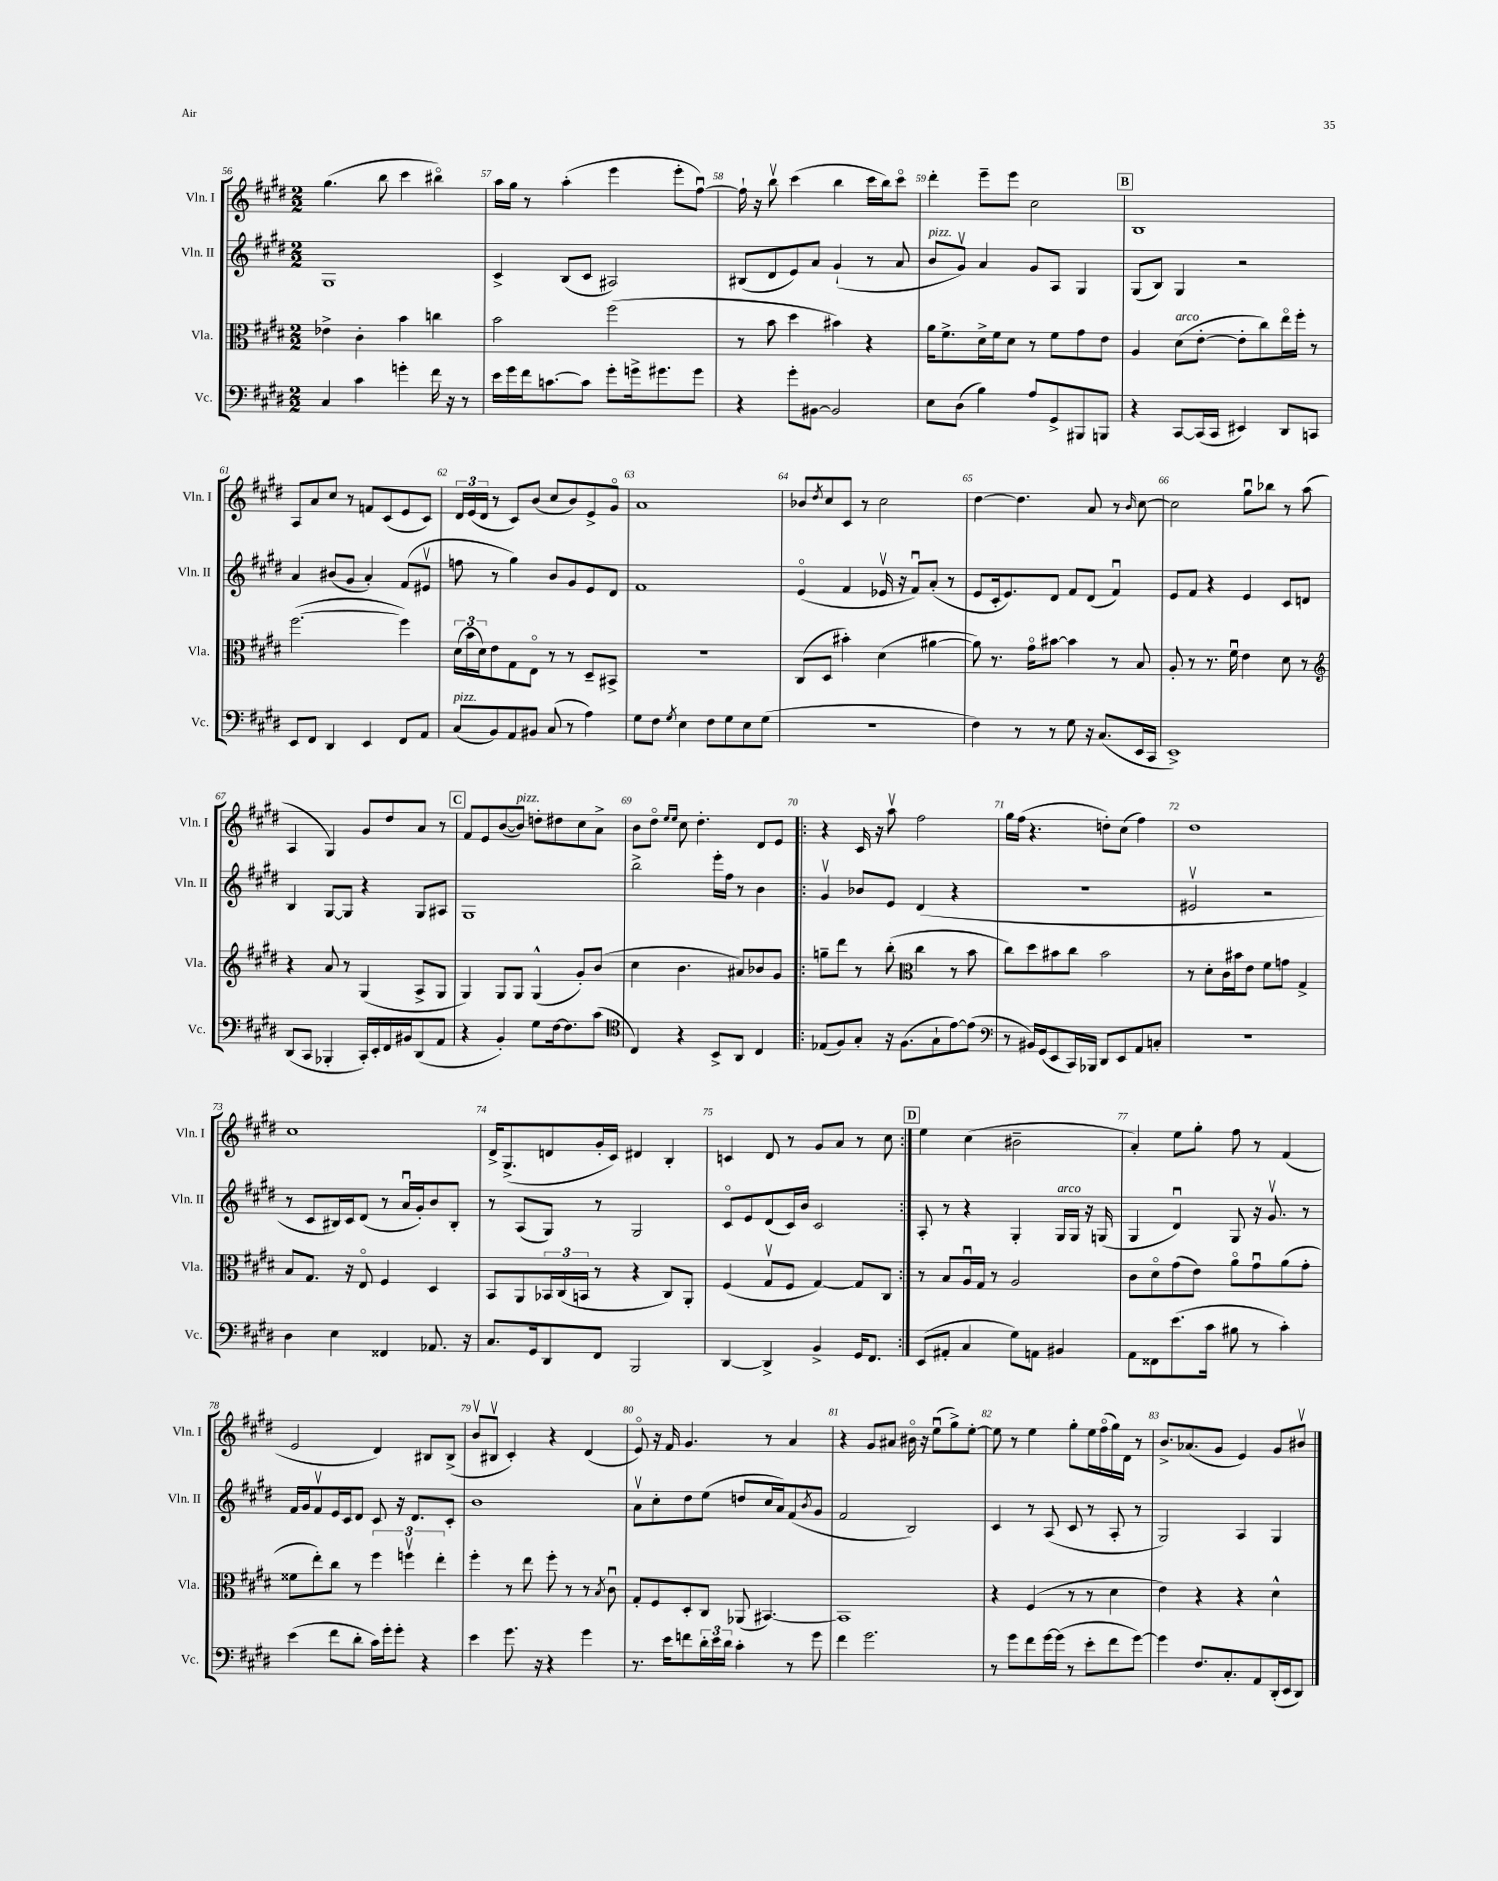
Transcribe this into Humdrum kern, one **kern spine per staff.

**kern	**kern	**kern	**kern
*staff4	*staff3	*staff2	*staff1
*clefF4	*clefC3	*clefG2	*clefG2
*k[f#c#g#d#]	*k[f#c#g#d#]	*k[f#c#g#d#]	*k[f#c#g#d#]
*M2/2	*M2/2	*M2/2	*M2/2
4C#	4e-^	1G#	(4.gg#
4c#	4c#'	.	.
.	.	.	8bb
4g'	4b	.	4ccc#
16f#	4cc	.	4bb#o)
16r	.	.	.
8r	.	.	.
=	=	=	=
16e	2b	4c#^	16aa
16g#	.	.	16gg#
16f#	.	.	8r
[8.c	.	.	.
.	.	(8B	(4aa'
8c]	.	8c#	.
8g#'	(2ff#	2A#)	4eee
16g^	.	.	.
8.g#	.	.	.
.	.	.	8eee'
8g#	.	.	[8ff#u)
=	=	=	=
4r	8r	(8B#	16ff#`]
.	.	.	16r
.	8b	8d#	8bbv
8g#'	4dd#	8e)	(4ccc#
[8BB#	.	8a	.
2BB#]	4b#)	(4g#`	4bb
.	4r	8r	16ccc#
.	.	.	16bb)
.	.	8a	8ccc#o
=	=	=	=
8E	16a	8b	4ddd#'
.	8.f#^	.	.
(8D#	.	8g#v)	.
4B)	16d#^	4a	8eee~
.	16f#	.	.
.	8d#	.	8eee
8A	8r	8g#	2cc#
8GG#^	8f#	8A	.
8BBB#	8g#	4G#	.
8BBB	8e	.	.
=	=	=	=
4r	4A	(8G#	1B
.	.	8B)	.
[8CC#	(8d#	4G#	.
(16CC#]	[8e'	.	.
16CC#	.	.	.
4EE#)	8e']	2r	.
.	8cc#)	.	.
8DD#	16eeo	.	.
.	16ff#'	.	.
8CC	8r	.	.
=	=	=	=
8EE	([2.ff#	4a	8A
8FF#	.	.	8a
4DD#	.	(8b#	8cc#
.	.	8g#	8r
4EE	.	4a')	8f
.	.	.	(8c#
8FF#	4ff#])	(8f#	8e
8AA	.	8e#v	8c#)
=	=	=	=
(8C#	(24d#	8ff	24d#
.	24b	.	(24e
.	24d#)	.	24d#
8BB)	8e	8r	8r
8AA	8G#	4gg#)	8c#)
8BB#	8Eo	.	(8b
(8C#	8r	8b	8cc#
8r	8r	8g#	8b)
4A)	8D#~	8e	8e^
.	8BB#^	8d#	8g#o
=	=	=	=
8G#	1r	1f#	1a
8F#	.	.	.
8qG#	.	.	.
4E	.	.	.
8F#	.	.	.
8G#	.	.	.
8E	.	.	.
(8G#	.	.	.
=	=	=	=
1r	(8C#	(4eo	8b-
.	.	.	8qdd#
.	8D#	.	8cc#
.	4b#')	4f#	8c#
.	.	.	8r
.	(4d#	16e-v	2cc#
.	.	16r	.
.	.	8f#u)	.
.	[4a#	(8a'	.
.	.	8r	.
=	=	=	=
4F#)	8a#])	8e	[4dd#
.	8.r	16c#'	.
.	.	8.e)	.
8r	.	.	4.dd#]
.	16g#o	.	.
8r	[8b#	8d#	.
8G#	4b#]	8f#	.
16r	.	(8d#	8a
(8.C#	.	.	.
.	8r	4f#u)	8r
.	.	.	16qqb
16EE	8B	.	[8cc#
16CC#	.	.	.
=	=	=	=
1EE^)	8A'	8e	2cc#]
.	8r	8f#	.
.	8.r	4r	.
.	16f#u	.	.
.	4e	4e	8gg#u
.	.	.	8bb-
.	8d#	8c#	8r
.	8r	8d	(8aa
=	=	=	=
*	*clefG2	*	*
(8DD#	4r	4B	4A
8CC#	.	.	.
4BBB-'	8a	[8G#	4G#)
.	8r	8G#]	.
16CC#')	(4G#	4r	8g#
16EE'	.	.	.
16FF#	.	.	8dd#
16BB#	.	.	.
(8DD#	8A^	8G#	8a
8AA	8G#	8A#	8r
=	=	=	=
4r	4G#)	1G#	8f#
.	.	.	8e
4BB')	8G#	.	([8b
.	8G#	.	8b])
8G#	(4G#^^	.	8dd'
[16F#	.	.	8dd#
8.F#]	.	.	.
.	8g#')	.	8cc#
(8c#	(8b	.	8a^
=	=	=	=
*clefC4	*	*	*
4C#)	4cc#	2bb^	8b
.	.	.	8dd#o
.	.	.	16qqee
.	.	.	16qqee
4r	4.b	.	8cc#
.	.	.	4.dd#'
8BB^	.	16eee'	.
.	.	16ff#	.
8AA	8a#)	8r	.
4C#	8b-	4b	8d#
.	8g#	.	8e
=!|:	=!|:	=!|:	=!|:
(8E-	8gg~	4g#v	4r
8F#)	8ddd#	.	.
8G#'	8r	8b-	16c#
.	.	.	16r
16r	(8bb'	8e	8aav
(8.F#	.	.	.
*	*clefC3	*	*
.	4cc#	(4d#	2ff#
8G#`	.	.	.
[8e)	8r	4r	.
(8e]	8b	.	.
=	=	=	=
*clefF4	*	*	*
8r	8cc#)	1r	16gg#
.	.	.	(16ff#
16BB#)	8dd#	.	4.r
(16GG#	.	.	.
8EE	8b#	.	.
16CC#)	8cc#	.	.
16BBB-	.	.	.
8DD#	2b#	.	8dd')
8EE	.	.	(8cc#
8AA	.	.	4ff#)
8C'	.	.	.
=	=	=	=
1r	8r	2e#v	1dd#
.	8d#'	.	.
.	16c#	.	.
.	16b#	.	.
.	8e	.	.
.	8f#	2r	.
.	8g	.	.
.	4G#^	.	.
=	=	=	=
4D#	8B	8r	1cc#
.	8.G#	8c#	.
4E	.	16B#)	.
.	16r	16c#	.
.	8Eo	(8d#	.
4FF##	4F#	8r	.
.	.	16au	.
.	.	16g#')	.
8.AA-	4D#	8b	.
.	.	8B#'	.
16r	.	.	.
=	=	=	=
8.C#	8BB	8r	16d#^
.	.	.	(8.G#^
.	8AA	(8A	.
16GG#	.	.	.
8DD#	24BB-	8G#)	8d
.	(24C#	.	.
.	24BB	.	.
8FF#	8r	8r	16g#'
.	.	.	16c#)
2BBB	4r	2G#	4d#
.	8C#)	.	4B'
.	8AA'	.	.
=	=	=	=
[4DD#	(4F#	8c#o	4c
.	.	8e	.
4DD#^]	8G#v	(8d#	8d#
.	8F#	16c#)	8r
.	.	16b	.
4BB^	[4G#)	2c#	8g#
.	.	.	8a
16GG#	8G#]	.	8r
8.FF#	.	.	.
.	8C#	.	8cc#
=:|!	=:|!	=:|!	=:|!
(8EE	8r	8A'	4ee
8AA#'	8B	8r	.
4C#	16Au	4r	(4cc#
.	16G#	.	.
.	8r	.	.
8G#)	2A	4G#'	2b#~
8AA	.	.	.
4BB#	.	16G#	.
.	.	16G#	.
.	.	16r	.
.	.	(16G	.
=	=	=	=
8AA	8c#	4G#	4a')
8FF##	8d#o	.	.
(8.e	(8g#	4d#u)	8ee
.	8e)	.	8gg#'
16c#	.	.	.
8B#	8ao	8G#	8ff#
8r	8g#u	16r	8r
.	.	8.g#v	.
4c#')	(8a	.	(4f#
.	8g#'	8r	.
=	=	=	=
(4e	8f##	16f#	2e
.	.	16g#	.
.	8ee')	8f#v	.
8f#	8cc#	16e	.
.	.	16c#	.
8d#'	8r	8d#	.
16c#)	6ff#	8c#	4d#)
16g#'	.	.	.
8g#'	.	16r	.
.	6ffv	.	.
.	.	8.d#	.
4r	.	.	8B#
.	6ee'	.	.
.	.	8c#'	(8B#^
=	=	=	=
4e	4ff#'	1b	8bv
.	.	.	8B#v
8.g#	8r	.	4c#')
.	8ee	.	.
16r	.	.	.
4r	8ff#'	.	4r
.	8r	.	.
4g#	8r	.	(4d#
.	8qB	.	.
.	8c#u	.	.
=	=	=	=
8.r	8G#'	8av	8eo)
.	8F#	8cc#'	16r
16e	.	.	16f#
8f	8D#'	8dd#	4.g#
24d#'	8C#	(8ee	.
24e	.	.	.
24d#	.	.	.
4c#'	(8AA-	8dd	.
.	[4.BB#)	16cc#	8r
.	.	16a)	.
8r	.	(8f#	4a
.	.	8qb	.
8g#	.	8g#	.
=	=	=	=
4f#	1BB#]	2f#	4r
2.g#	.	.	8g#
.	.	.	8a#
.	.	2B)	16b#o
.	.	.	16r
.	.	.	(8eeu
.	.	.	8gg#^)
.	.	.	[8ee'
=	=	=	=
8r	4r	4c#	8ee]
8g#	.	.	8r
8f#	(4F#	8r	4ee
[16g#	.	(8A	.
(16g#]	.	.	.
8r	8r	8c#	8gg#'
8e'	8r	8r	16ee
.	.	.	(16ff#o
8f#	4d#	8A'	16gg#)
.	.	.	16d#
[8g#)	.	8r	8r
=	=	=	=
4g#]	4e)	2G#)	8.b^
.	.	.	(8.a-
8.F#	4r	.	.
.	.	.	8g#
8.C#'	.	.	.
.	4r	4A	4e)
8AA	.	.	.
(16DD#'	4d#^^	4G#	8g#
16EE	.	.	.
8DD#)	.	.	8b#v
==	==	==	==
*-	*-	*-	*-
